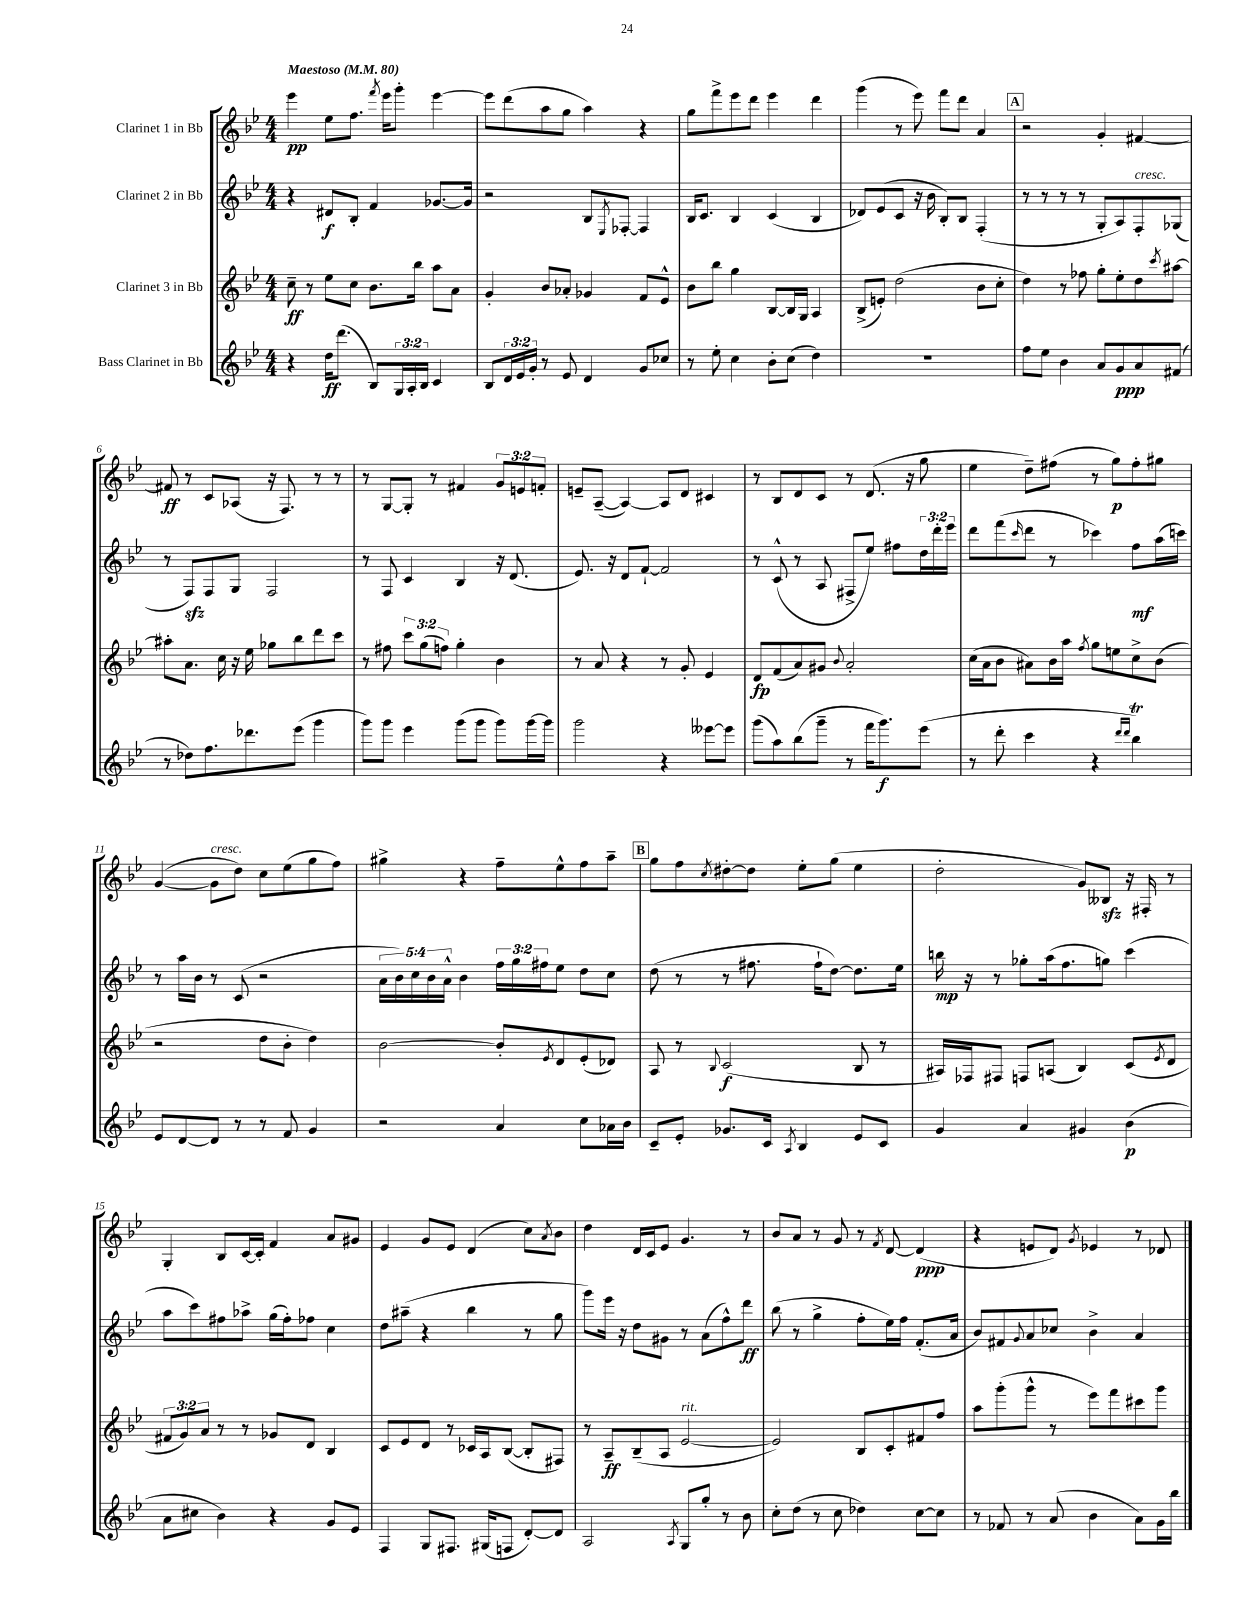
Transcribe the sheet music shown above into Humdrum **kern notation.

**kern	**dynam	**kern	**dynam	**kern	**dynam	**kern	**dynam
*part4	*part4	*part3	*part3	*part2	*part2	*part1	*part1
*staff4	*staff4	*staff3	*staff3	*staff2	*staff2	*staff1	*staff1
*I"Bass Clarinet in Bb	*	*I"Clarinet 3 in Bb	*	*I"Clarinet 2 in Bb	*	*I"Clarinet 1 in Bb	*
*clefG2	*	*clefG2	*	*clefG2	*	*clefG2	*
*k[b-e-]	*	*k[b-e-]	*	*k[b-e-]	*	*k[b-e-]	*
*M4/4	*	*M4/4	*	*M4/4	*	*M4/4	*
*MM80	*	*MM80	*	*MM80	*	*MM80	*
=1	=1	=1	=1	=1	=1	=1	=1
!	!	!	!	!	!	!LO:TX:a:B:t=Maestoso	!
4r	.	8cc~\	ff	4r	.	4eee-\	pp
.	.	8r	.	.	.	.	.
16dd\KL	ff	8ee-\L	.	8d#X/L	f	8ee-\L	.
(8.ddd\J	.	.	.	.	.	.	.
.	.	8cc\J	.	8B-'/J	.	8.ff\J	.
8B-/L)	.	8.b-\L	.	4f/	.	.	.
.	.	.	.	.	.	8qfff/	.
.	.	.	.	.	.	16eee-\KL	.
24G/L	.	.	.	.	.	8ggg'\J	.
24A'/	.	.	.	.	.	.	.
.	.	16bb-\Jk	.	.	.	.	.
24B-/JJ	.	.	.	.	.	.	.
4c/	.	8aa\L	.	[8.g-X/L	.	[4eee-\	.
.	.	8a\J	.	.	.	.	.
.	.	.	.	16g-/Jk]	.	.	.
=2	=2	=2	=2	=2	=2	=2	=2
8B-/L	.	4g'/	.	2r	.	8eee-\L]	.
24d/L	.	.	.	.	.	(8ddd\	.
24e-/	.	.	.	.	.	.	.
24g'/JJ	.	.	.	.	.	.	.
8r	.	8b-/L	.	.	.	8aa\	.
8e-/	.	8a-X'/J	.	.	.	8gg\J	.
4d/	.	4g-X/	.	8B-/L	.	4aa\)	.
.	.	.	.	8qE-/	.	.	.
.	.	.	.	[8F-X'/J	.	.	.
8g/L	.	8f/L	.	4F-/]	.	4r	.
8cc-X/J	.	8e-^^/J	.	.	.	.	.
=3	=3	=3	=3	=3	=3	=3	=3
8r	.	8b-\L	.	16B-/KL	.	8gg\L	.
.	.	.	.	8.c/J	.	.	.
8ee-'\	.	8bb-\J	.	.	.	8fff^\	.
4cc\	.	4gg\	.	4B-/	.	8eee-\	.
.	.	.	.	.	.	8ddd\J	.
8b-'\L	.	[8B-/L	.	(4c/	.	4eee-\	.
(8cc\J	.	16B-/L]	.	.	.	.	.
.	.	16G/JJ	.	.	.	.	.
4dd\)	.	4A/	.	4B-/	.	4ddd\	.
=4	=4	=4	=4	=4	=4	=4	=4
1r	.	(8B-^/L	.	8d-X/L)	.	(4ggg\	.
.	.	8en'/J)	.	(8e-/	.	.	.
.	.	(2dd\	.	8c/J	.	8r	.
.	.	.	.	16r	.	8eee-\)	.
.	.	.	.	16b-\	.	.	.
.	.	.	.	8B-'/L)	.	8fff\L	.
.	.	.	.	8B-/J	.	8ddd\J	.
.	.	8b-\L	.	(4F'/	.	4a/	.
.	.	8cc'\J	.	.	.	.	.
!!LO:REH:place=s1:t=A
=5	=5	=5	=5	=5	=5	=5	=5
8ff\L	.	4dd\)	.	8r	.	2r	.
8ee-\J	.	.	.	8r	.	.	.
4b-\	.	8r	.	8r	.	.	.
.	.	8ff-X\	.	8r	.	.	.
8a/L	.	8gg'\L	.	8G'/L	.	4g'/	.
8g/	ppp	8ee-'\	.	8A/)	.	.	.
!	!	!	!	!LO:TX:a:i:t=cresc.	!	!	!
8a/	.	8dd\	.	8F'/	.	[4f#X/	.
.	.	8qccc/	.	.	.	.	.
(8f#X/J	.	[8aa#X\J	.	(8G-X/J	.	.	.
!!LO:LB:g=z
=6	=6	=6	=6	=6	=6	=6	=6
8r	.	8aa#X'\L]	.	8r	.	8f#X/]	ff
8dd-X\L)	.	8.a\J	.	8Fzz/L)	.	8r	.
8.ff\	.	.	.	8F/	.	8c/L	.
.	.	16cc\	.	.	.	.	.
.	.	16r	.	8G/J	.	(8A-X/J	.
8.ddd-X\	.	16ee-\	.	.	.	.	.
.	.	8gg-X\L	.	2F/	.	16r	.
.	.	.	.	.	.	8.F/)	.
(8eee-\J	.	8bb-\	.	.	.	.	.
4ggg\	.	8ddd\	.	.	.	8r	.
.	.	8ccc\J	.	.	.	8r	.
=7	=7	=7	=7	=7	=7	=7	=7
8ggg\L)	.	8r	.	8r	.	8r	.
8ggg\J	.	8ff#X\	.	8F/	.	[8G/L	.
4eee-\	.	12ccc\L	.	4c/	.	8G'/J]	.
.	.	(12gg\	.	.	.	.	.
.	.	.	.	.	.	8r	.
.	.	12ffn\J)	.	.	.	.	.
(8ggg\L	.	4gg'\	.	4B-/	.	4f#X/	.
8ggg\J	.	.	.	.	.	.	.
8ggg\L)	.	4b-\	.	16r	.	12g/L	.
.	.	.	.	(8.d/	.	.	.
.	.	.	.	.	.	12en/	.
[16ggg\L	.	.	.	.	.	.	.
.	.	.	.	.	.	12fn'/J	.
16ggg\JJ]	.	.	.	.	.	.	.
=8	=8	=8	=8	=8	=8	=8	=8
2ggg\	.	8r	.	8.e-/)	.	8en~/L	.
.	.	8a/	.	.	.	([8A~/J	.
.	.	.	.	16r	.	.	.
.	.	4r	.	8d/L	.	4A/_)	.
.	.	.	.	[8f`/J	.	.	.
4r	.	8r	.	2f/]	.	8A/L]	.
.	.	8g'/	.	.	.	8d/J	.
[8eee--X\L	.	4e-/	.	.	.	4c#X/	.
8eee--\J]	.	.	.	.	.	.	.
=9	=9	=9	=9	=9	=9	=9	=9
(8ggg\L	.	8d/L	fp	8r	.	8r	.
8aa\)	.	(8f/	.	(8c^^/	.	8B-/L	.
(8bb-\	.	8a/)	.	8r	.	8d/	.
8ggg~\J	.	8g#X/J	.	8A/	.	8c/J	.
.	.	8qqb-/	.	.	.	.	.
8r	.	2a'/	.	8F#X^/L	.	8r	.
16fff\KL	.	.	.	8ee-/J)	.	(8.d/	.
8.ggg\)	f	.	.	.	.	.	.
.	.	.	.	8ff#X\L	.	.	.
.	.	.	.	.	.	16r	.
(8eee-\J	.	.	.	24dd\L	.	8gg\	.
.	.	.	.	24ddd'\	.	.	.
.	.	.	.	24eee-\JJ	.	.	.
=10	=10	=10	=10	=10	=10	=10	=10
8r	.	(16cc\LL	.	8ddd\L	.	4ee-\	.
.	.	16a\J	.	.	.	.	.
8ddd'\	.	8b-\J	.	(8fff\	.	.	.
.	.	.	.	16qqccc/	.	.	.
4ccc\	.	8a#X\L)	.	8ddd\J	.	8dd~\L)	.
.	.	16b-\L	.	8r	.	(8ff#X\J	.
.	.	16aa\JJ	.	.	.	.	.
.	.	8qff/	.	.	.	.	.
4r	.	8gg\L	.	4ccc-X\)	.	8r	.
.	.	8een\	.	.	.	8gg\L)	p
16qqddd/LL	.	.	.	.	.	.	.
16qqddd/JJ	.	.	.	.	.	.	.
4bb-T\)	.	8cc^\	.	8ff\L	mf	8ff#'\	.
.	.	(8b-\J	.	(16aa\L	.	8gg#X\J	.
.	.	.	.	16cccn\JJ)	.	.	.
!!LO:LB:g=z
=11	=11	=11	=11	=11	=11	=11	=11
8e-/L	.	2r	.	8r	.	([4g/	.
[8d/	.	.	.	16aa\LL	.	.	.
.	.	.	.	16b-\JJ	.	.	.
!	!	!	!	!	!	!LO:TX:a:i:t=cresc.	!
8d/J]	.	.	.	8r	.	8g\L]	.
8r	.	.	.	(8c/	.	8dd\J)	.
8r	.	8dd\L	.	2r	.	8cc\L	.
8f/	.	8b-'\J	.	.	.	(8ee-\	.
4g/	.	4dd\)	.	.	.	8gg\	.
.	.	.	.	.	.	8ff\J)	.
=12	=12	=12	=12	=12	=12	=12	=12
2r	.	[2b-\	.	20a\LL	.	4gg#X^\	.
.	.	.	.	20b-\)	.	.	.
.	.	.	.	20cc\	.	.	.
.	.	.	.	20b-\	.	.	.
.	.	.	.	20a^^\JJ	.	.	.
.	.	.	.	4b-\	.	4r	.
4a/	.	8b-'/L]	.	24ff\LL	.	8ff~\L	.
.	.	.	.	24gg\	.	.	.
.	.	.	.	24ff#X\J	.	.	.
.	.	8qe-/	.	.	.	.	.
.	.	8d/	.	8ee-\J	.	8ee-^^\	.
8cc\L	.	(8e-'/	.	8dd\L	.	8ff\	.
16a-X\L	.	8d-X/J)	.	8cc\J	.	8aa~\J	.
16b-\JJ	.	.	.	.	.	.	.
!!LO:REH:place=s1:t=B
=13	=13	=13	=13	=13	=13	=13	=13
8c~/L	.	8A/	.	(8dd\	.	8gg\L	.
8e-'/J	.	8r	.	8r	.	8ff\	.
.	.	8qqB-/	.	.	.	8qcc/	.
8.g-X/L	.	(2c/	f	8r	.	[8dd#X'\	.
.	.	.	.	8.ff#X\	.	8dd#\J]	.
16c/Jk	.	.	.	.	.	.	.
8qA/	.	.	.	.	.	.	.
4B-/	.	.	.	.	.	8ee-'\L	.
.	.	.	.	16ff#`\KL	.	.	.
.	.	.	.	[8dd\J)	.	(8gg\J	.
8e-/L	.	8B-/	.	8.dd\L]	.	4ee-\	.
8c/J	.	8r	.	.	.	.	.
.	.	.	.	16ee-\Jk	.	.	.
=14	=14	=14	=14	=14	=14	=14	=14
4g/	.	16A#X/LL)	.	16bbn\	mp	2dd'\	.
.	.	16F-X/J	.	16r	.	.	.
.	.	8F#X/J	.	8r	.	.	.
4a/	.	8Fn/L	.	8gg-X'\L	.	.	.
.	.	(8An/J	.	(16aa\k	.	.	.
.	.	.	.	8.ff\	.	.	.
4g#X/	.	4B-/)	.	.	.	8g/L)	.
.	.	.	.	8ggn\J)	.	8B--Xzz/J	.
(4b-\	p	(8c/L	.	(4ccc\	.	16r	.
.	.	.	.	.	.	16F#X'/	.
.	.	8qe-/	.	.	.	.	.
.	.	8d/J	.	.	.	8r	.
!!LO:LB:g=z
=15	=15	=15	=15	=15	=15	=15	=15
8a\L	.	12f#X/L	.	8aa\L	.	4G'/	.
.	.	12g/)	.	.	.	.	.
8cc#X\J	.	.	.	8ccc\)	.	.	.
.	.	12a/J	.	.	.	.	.
4b-\)	.	8r	.	8ff#X\	.	8B-/L	.
.	.	8r	.	8aa-X^\J	.	[16c/L	.
.	.	.	.	.	.	16c'/JJ]	.
4r	.	8g-X/L	.	(16gg\LL	.	4f/	.
.	.	.	.	16ff#'\J)	.	.	.
.	.	8d/J	.	8ff-X\J	.	.	.
8g/L	.	4B-/	.	4cc\	.	8a/L	.
8e-/J	.	.	.	.	.	8g#X/J	.
=16	=16	=16	=16	=16	=16	=16	=16
4F/	.	8c/L	.	8dd\L	.	4e-/	.
.	.	8e-/	.	(8aa#X~\J	.	.	.
8G/L	.	8d/J	.	4r	.	8g/L	.
8.F#X/J	.	8r	.	.	.	8e-/J	.
.	.	16c-X/LL	.	4bb-\	.	(4d/	.
(16G#X/KL	.	16A/J	.	.	.	.	.
8Fn/J	.	([8B-/J	.	.	.	.	.
[8d'/L)	.	8B-'/L]	.	8r	.	8cc\L)	.
.	.	.	.	.	.	8qa/	.
8d/J]	.	8F#X/J)	.	8gg\	.	8b-\J	.
=17	=17	=17	=17	=17	=17	=17	=17
2A/	.	8r	.	8ggg\L)	.	4dd\	.
.	.	8A~/L	ff	16eee-\Jk	.	.	.
.	.	.	.	16r	.	.	.
.	.	(8B-~/	.	8dd\L	.	16d/LL	.
.	.	.	.	.	.	16c/J	.
.	.	8A/J	.	8g#X\J	.	8e-/J	.
8qA/	.	.	.	.	.	.	.
!	!	!LO:TX:a:i:t=rit.	!	!	!	!	!
8G/L	.	[2e-/	.	8r	.	4.g/	.
8gg'/J	.	.	.	(8a\L	.	.	.
8r	.	.	.	8ff^^\)	.	.	.
8b-\	.	.	.	8ddd\J	ff	8r	.
=18	=18	=18	=18	=18	=18	=18	=18
8cc'\L	.	2e-/])	.	(8bb-\	.	8b-/L	.
(8dd\J	.	.	.	8r	.	8a/J	.
8r	.	.	.	4gg^\	.	8r	.
8cc\	.	.	.	.	.	8g/	.
4dd-X\)	.	8B-/L	.	8ff'\L	.	8r	.
.	.	.	.	.	.	8qf/	.
.	.	8c'/	.	16ee-\L)	.	[8d/	.
.	.	.	.	16ff\JJ	.	.	.
[8cc\L	.	8f#X/	.	(8.f'/L	.	(4d/]	ppp
8cc\J]	.	8ff/J	.	.	.	.	.
.	.	.	.	16a/Jk	.	.	.
=19	=19	=19	=19	=19	=19	=19	=19
8r	.	8aa\L	.	8b-/L)	.	4r	.
8f-X/	.	(8ggg'\	.	8f#X/	.	.	.
.	.	.	.	8qqg/	.	.	.
8r	.	8ggg^^\J	.	8a/	.	8en/L	.
(8a/	.	8r	.	8cc-X/J	.	8d/J)	.
.	.	.	.	.	.	8qg/	.
4b-\	.	8eee-\L)	.	4b-^\	.	4e-X/	.
.	.	8fff\	.	.	.	.	.
8a\L)	.	8ccc#X\	.	4a/	.	8r	.
16g\L	.	8ggg\J	.	.	.	8d-X/	.
16bb-\JJ	.	.	.	.	.	.	.
==	==	==	==	==	==	==	==
*-	*-	*-	*-	*-	*-	*-	*-
